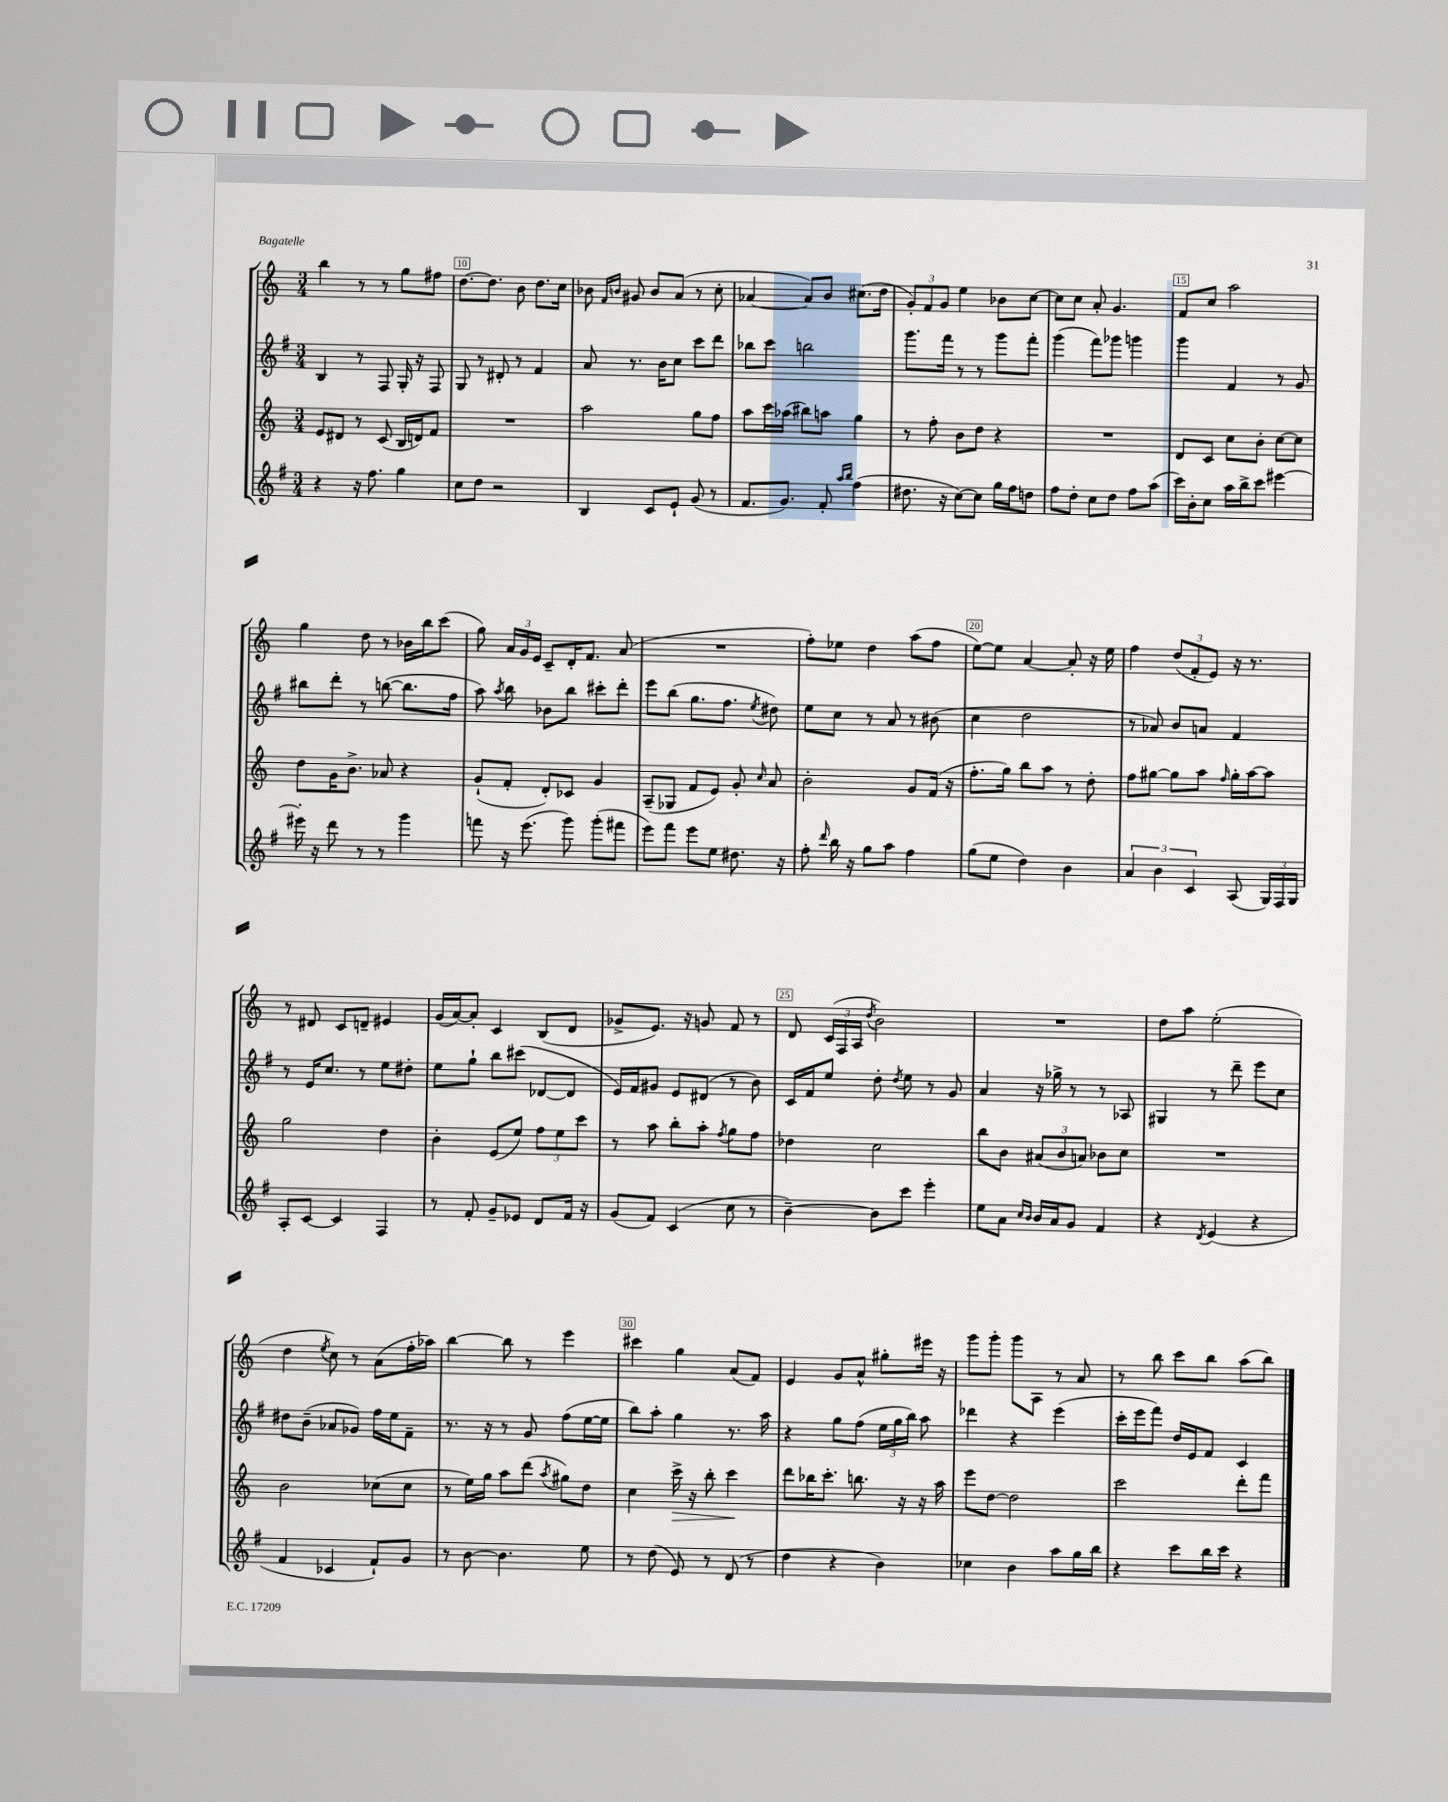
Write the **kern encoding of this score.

**kern	**kern	**kern	**kern
*staff4	*staff3	*staff2	*staff1
*clefG2	*clefG2	*clefG2	*clefG2
*k[f#]	*k[]	*k[f#]	*k[]
*M3/4	*M3/4	*M3/4	*M3/4
4r	8e	4B	4bb
.	8d#	.	.
16r	8r	8r	8r
8.ff#	.	.	.
.	(8c	8F#	8r
4gg	16B	16G'	8gg
.	16d)	16r	.
.	8f	8F#	8ff#
=	=	=	=
8cc	2.r	8G	[8.dd
8dd	.	8r	.
.	.	.	8.dd]
2r	.	8d#'	.
.	.	8r	8b
.	.	4f#	8.dd
.	.	.	16cc
=	=	=	=
4B	2aa	8a	8b-
.	.	.	16qqf
.	.	.	16qqb
.	.	8.r	8g#
8c	.	.	8b
.	.	16b	.
8e`	.	8cc	(8a
(8g	8gg	8ccc	8r
8r	8ff	8ddd	8cc'
=	=	=	=
8.f#	8aa	8bb-	[4a-
.	16ccc	8ccc	.
8.g)	(16aa-	.	.
.	8bb#)	2bb	8a-])
8f#'	8aa	.	8b
16qqaa	.	.	.
16qqbb	.	.	.
(4ff#	4gg	.	(8.cc#
.	.	.	16dd
=	=	=	=
8.dd#	8r	8.ggg	12g')
.	.	.	12f
.	8ff'	.	.
.	.	.	12g
16r	.	16fff#	.
[8cc)	8b	8r	4ee
8cc]	8dd	8r	.
16gg	4r	8ggg	8b-
16ff#	.	.	.
8dd	.	8fff#'	[8cc
=	=	=	=
8ff#	2.r	(4ggg	8cc]
8dd'	.	.	8cc
8cc	.	8fff#)	8a'
8dd	.	8ggg-	4.g
8ff#	.	4ggg	.
(8aa	.	.	.
=	=	=	=
16ccc)	8d	4ggg	8f
16b'	.	.	.
8cc	8c	.	8cc
16aa	8cc	4f#	2aa
16bb^	.	.	.
8ccc	8b'	.	.
[4eee#	[8cc	8r	.
.	8cc]	8g	.
=	=	=	=
16eee#']	8dd	8bb#	4gg
16r	.	.	.
8ddd	16g	8ddd'	.
.	8.b^	.	.
8r	.	8r	8dd
8r	8a-	([8bb	8r
4ggg	4r	8.bb]	16b-
.	.	.	16bb
.	.	.	(8ccc
.	.	16ff#	.
=	=	=	=
8fff	(8g`	8aa)	8gg)
.	.	8qaa	.
16r	8f'	8bb	24a
.	.	.	24g
(8.eee	.	.	.
.	.	.	24e
.	8d')	8b-	8c~
8ggg)	8c-	8bb	16d'
.	.	.	8.f
(8ggg'	4g	8ccc#'	.
8fff#	.	8ddd'	(8a
=	=	=	=
8eee)	(8A~	8eee	2.r
8fff#	8G-	(8bb	.
8eee	8f	8.gg	.
8ee	8e)	.	.
.	.	8.ff#	.
8.dd#	8g'	.	.
.	16qqcc	8qee	.
.	8a	8dd#)	.
16r	.	.	.
=	=	=	=
8ff#'	2b'	8ee	8ff')
16qqddd	.	.	.
16bb	.	8cc	8ee-
16r	.	.	.
8gg	.	8r	4dd
8aa	.	8a	.
4ff#	8g	8r	(8aa
.	(16f	(8b#	8ff
.	16r	.	.
=	=	=	=
(8gg	8.ff'	4cc	[8ee)
8ee	.	.	8ee]
.	16gg)	.	.
4dd)	8bb	2dd	[4a
.	8aa	.	.
4b	8r	.	8a']
.	8dd'	.	16r
.	.	.	16ee
=	=	=	=
6a	8ff	8r	4ff
.	[8gg#	8a-)	.
6b	.	.	.
.	8gg#]	8b	(12dd
6c	.	.	12f'
.	8aa	8a	.
.	.	.	12e)
.	16qqff	.	.
(8A	16gg#'	4f#	16r
.	[16aa	.	8.r
24G)	8aa]	.	.
24F#	.	.	.
24G	.	.	.
=	=	=	=
8A'	2gg	8r	8r
[8c	.	16e	8d#
.	.	8.cc	.
4c]	.	.	8c
.	.	8r	8d~
4F#	4dd	8ee	4e#
.	.	8dd#'	.
=	=	=	=
8r	4b'	8ee	(16g
.	.	.	[16a)
8f#'	.	8gg`	8a']
8g~	(8e	8bb	4c
8e-	8ee)	(8ccc#	.
8d	12ff	[8d-	(8B
.	12ee	.	.
16f#	.	8d-]	8d
.	12ccc	.	.
16r	.	.	.
=	=	=	=
(8g	8r	16e)	8g-^
.	.	16f#	.
8f#)	8aa	8g#	8.e)
(4c	8bb'	8e	.
.	.	.	16r
.	8aa'	(8d#	8g
.	8qff	.	.
8cc	8gg	8r	8f
8r	8ff	8b)	8r
=	=	=	=
[4b~)	4dd-	16c	8d
.	.	16f#	.
.	.	8ee	(24c
.	.	.	24F
.	.	.	24A
.	.	.	8qdd
8b]	2cc	8dd'	2b)
.	.	8qdd	.
8ccc	.	8ee	.
4eee'	.	8r	.
.	.	8g	.
=	=	=	=
8ee	8bb	4a	2.r
8a	8b	.	.
16qqcc	.	.	.
16qqb	.	.	.
16b	(12a#	16r	.
16a	.	16gg-^	.
.	12b	.	.
8g	.	8r	.
.	12a)	.	.
4f#	8b-	8r	.
.	8cc	8A-	.
=	=	=	=
4r	2.r	4G#	8dd
.	.	.	8aa
8qd	.	.	.
(4e	.	8r	(2ee'
.	.	8ddd~	.
4r	.	8eee	.
.	.	8cc	.
=	=	=	=
4f#	2b	8dd#	4dd
.	.	(8b~	.
.	.	.	8qee
4c-	.	8a-	8cc)
.	.	8g-)	8r
8f#`)	(8cc-	16ff#	(8a
.	.	16ee	.
8g	8cc-	8f#~	16ff'
.	.	.	16aa-)
=	=	=	=
8r	8r	8.r	[4bb
[8b	16ee)	.	.
.	16gg	16r	.
4.b]	8aa	8r	8bb]
.	(8ddd	8g	8r
.	8qaa	.	.
.	8gg#)	(8ff#	4eee
8ee	8dd	[16ee	.
.	.	16ee]	.
=	=	=	=
8r	4cc	8bb)	4ccc#
(8dd	.	8aa'	.
8e)	16ccc^	4gg	4gg
.	16r	.	.
8r	8bb'	.	.
(8d	4ccc	8.r	(8a
8r	.	.	8f)
.	.	16aa	.
=	=	=	=
4dd	8ddd	4r	4e
.	16bb-	.	.
.	8.ccc'	.	.
4r	.	8gg	8g
.	8.bb	(8ff#	8a^^
4b)	.	24ee	8gg#'
.	.	24gg	.
.	16r	.	.
.	.	24bb)	.
.	16r	8aa	16eee#
.	16aa	.	16r
=	=	=	=
4cc-	8eee	4ddd-	8ggg
.	[8dd	.	8ggg'
4b	2dd]	4r	8ggg
.	.	.	8A
8aa	.	(4eee	8r
16gg	.	.	8a
16bb	.	.	.
=	=	=	=
4r	2ccc	16ccc'	8r
.	.	16eee	.
.	.	8fff#)	8bb
8ccc	.	16dd	8ccc
.	.	16e	.
16bb	.	8f#	8bb
16ccc	.	.	.
4r	8ddd'	4c	(8aa
.	8fff	.	8bb)
==	==	==	==
*-	*-	*-	*-
